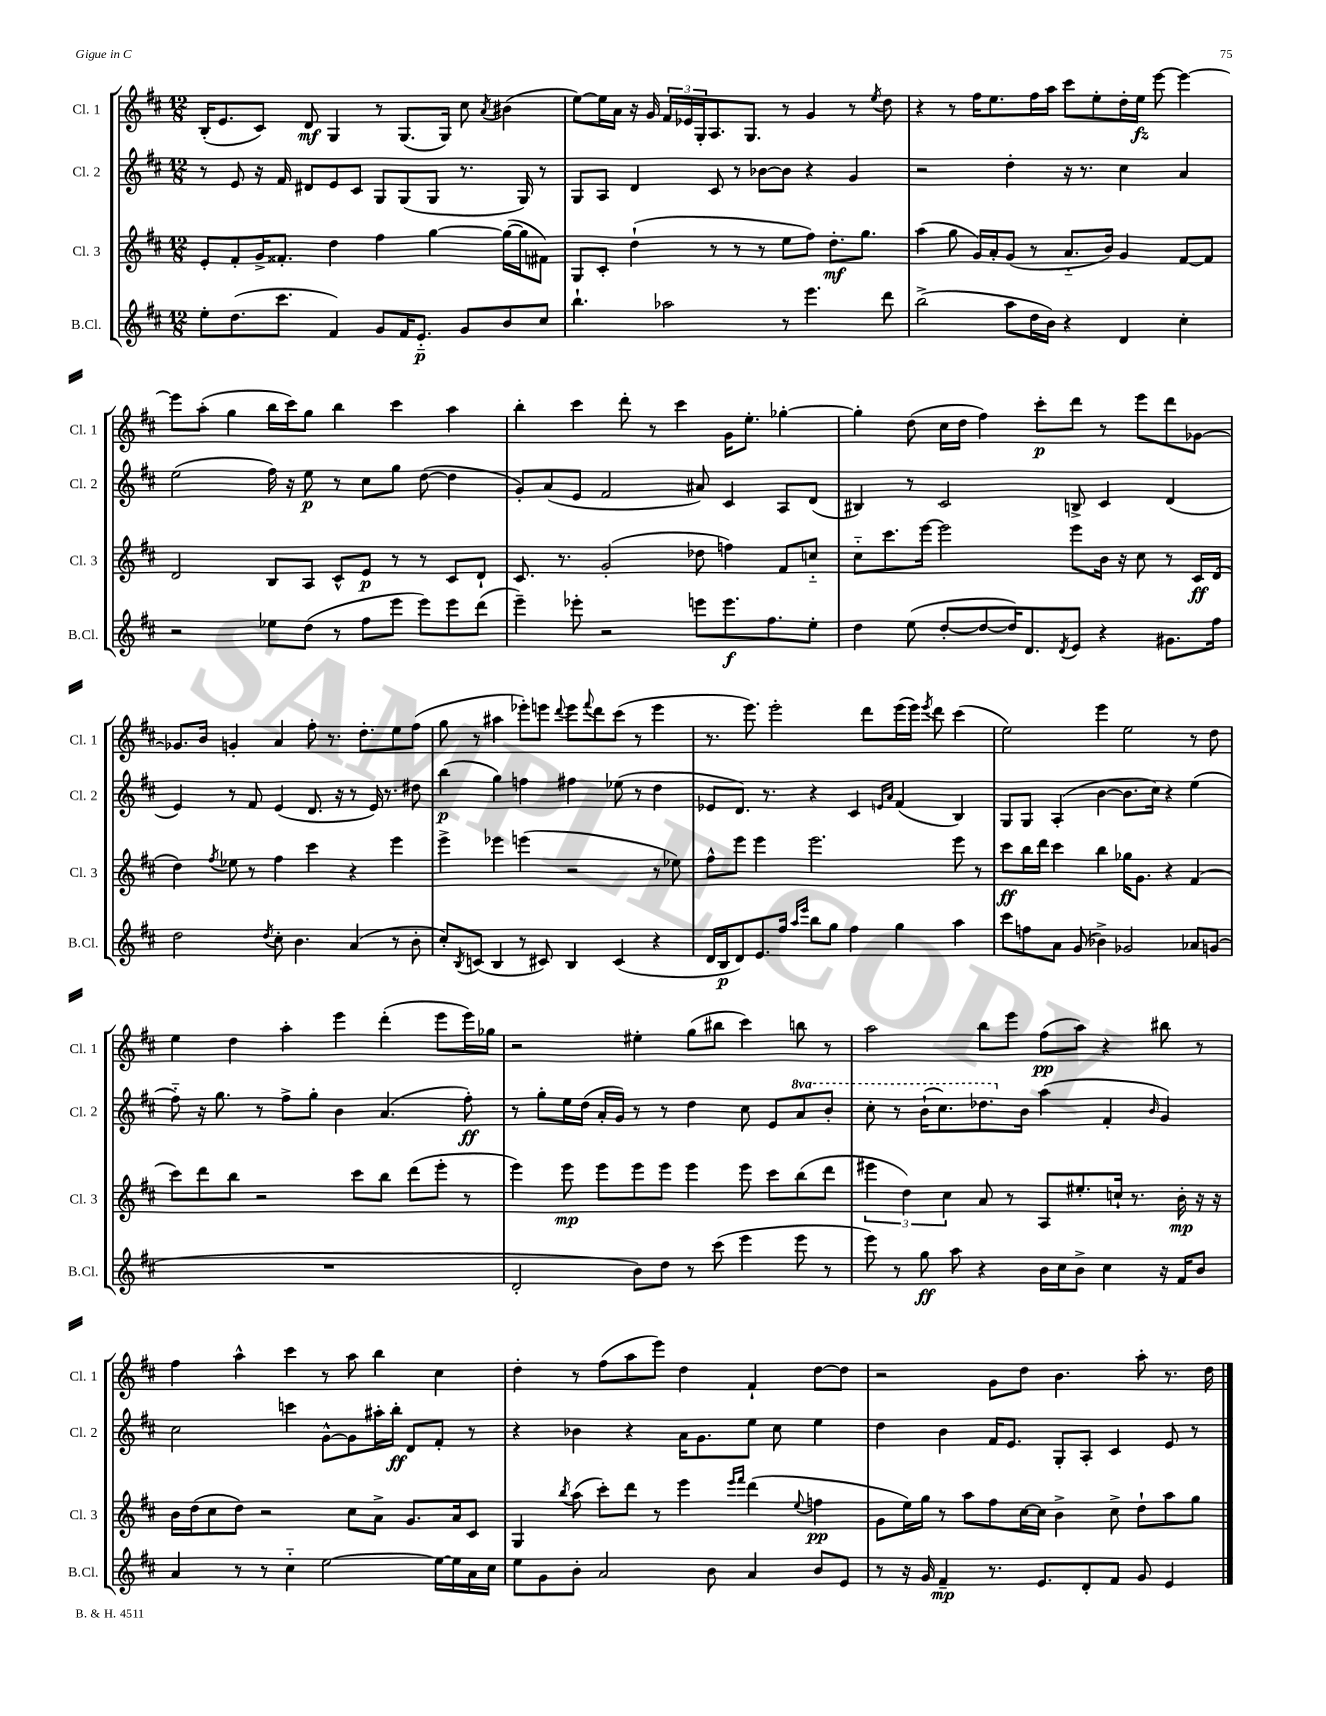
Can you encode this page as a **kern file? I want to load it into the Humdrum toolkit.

**kern	**kern	**kern	**kern
*staff4	*staff3	*staff2	*staff1
*clefG2	*clefG2	*clefG2	*clefG2
*k[f#c#]	*k[f#c#]	*k[f#c#]	*k[f#c#]
*M12/8	*M12/8	*M12/8	*M12/8
8ee'	8e'	8r	(16B'
.	.	.	8.e
(8.dd	8f#'	8e	.
.	16g^	16r	8c#)
8.ccc#	8.f##'	16f#	.
.	.	8d#	8d
4f#)	4dd	8e	4G
.	.	8c#	.
8g	4ff#	8G	8r
16f#	.	(8G	(8.G
8.e'~	.	.	.
.	[4gg	8G	.
.	.	.	16G)
8g	.	8.r	8cc#
.	.	.	8qa
8b	(16gg_	.	(4b#
.	16gg]	16G)	.
8cc#	8f#)	8r	.
=	=	=	=
4.bb`	8G	8G	[8ee)
.	8c#'	8A	16ee]
.	.	.	16a
.	(4dd`	4d	16r
.	.	.	16g
2aa-	.	.	24f#
.	.	.	24e-
.	.	.	24G'
.	8r	8c#	8.A
.	8r	8r	.
.	.	.	8.G
.	8r	[8b-	.
8r	8ee	8b-]	8r
4.eee	8ff#)	4r	4g
.	8.dd'	.	.
.	.	4g	8r
.	8.gg	.	.
.	.	.	8qee
8ddd	.	.	8dd
=	=	=	=
(2bb^	(4aa	2r	4r
.	8gg	.	8r
.	16g)	.	16ff#
.	16a'	.	8.ee
8aa	(8g	4dd'	.
16dd	8r	.	16ff#
16b)	.	.	16aa
4r	8.a'~	16r	8ccc#
.	.	8.r	.
.	.	.	8ee'
.	16b)	.	.
4d	4g	4cc#	16dd'
.	.	.	16ee
.	.	.	[8eee
4cc#'	[8f#	4a	4eee_
.	8f#]	.	.
=	=	=	=
2r	2d	(2ee	8eee]
.	.	.	(8aa'
.	.	.	4gg
8ee-	8B	16ff#)	16bb
.	.	16r	16ccc#)
(8dd	8A	8ee	8gg
8r	8c#^^	8r	4bb
8ff#	8e	8cc#	.
8eee	8r	8gg	4ccc#
8eee)	8r	([8dd	.
8eee	8c#	4dd]	4aa
(8ddd	8d`	.	.
=	=	=	=
4eee~)	8.c#	8g')	4bb'
.	.	(8a	.
.	8.r	.	.
8eee-'	.	8e	4ccc#
2r	(2g'	2f#	.
.	.	.	8ddd'
.	.	.	8r
.	.	.	4ccc#
8eee	8dd-	8a#)	.
8.eee	4ff)	4c#	16g
.	.	.	8.ee'
8.ff#	.	.	.
.	8f#	8A	[4gg-'
8ee'	8cc'~	(8d	.
=	=	=	=
4dd	8cc#'~	4B#)	4gg-']
.	8.ccc#	.	.
(8ee	.	8r	(8dd
.	[16eee	.	.
[8dd'	2eee]	2c#	16cc#
.	.	.	16dd
8dd_	.	.	4ff#)
16dd])	.	.	.
8.d	.	.	.
.	.	.	8ccc#'
8qd	.	.	.
8e	8eee	8B^	8ddd
4r	16b	4c#	8r
.	16r	.	.
.	8cc#	.	8eee
8.g#	8r	(4d	8ddd
.	16c#	.	[8g-
16ff#	(16d	.	.
=	=	=	=
2dd	4dd)	4e)	8.g-]
.	.	.	16b
.	8qff#	.	.
.	8ee-	8r	4g'
.	8r	8f#	.
8qdd	.	.	.
8cc#'	4ff#	(4e	4a
4.b	.	.	.
.	4ccc#	8.d	8ff#'
.	.	.	8.r
.	.	16r	.
(4a	4r	8r	.
.	.	.	8.dd'
.	.	16e)	.
.	.	8.r	.
8r	4eee	.	8ee
8b'	.	8dd#	(8ff#
=	=	=	=
8cc#')	4eee^	(4bb	8gg
8qB	.	.	.
(8c	.	.	8r
4B	4eee-	4gg)	4aa#
8r	(4eee	4ff	8eee-')
8c#)	.	.	8eee
.	.	.	8qqddd
4B	2r	4ff#	8eee
.	.	.	8qqfff#
.	.	.	8ddd
(4c#	.	(8ee-	(8ccc#
.	.	8r	8r
4r	8r	4dd	4eee
.	8ee-)	.	.
=	=	=	=
16d	8ff#^^	8e-	8.r
16B	.	.	.
8d)	8eee	8.d)	.
.	.	.	8.eee)
8.e	4eee	.	.
.	.	8.r	.
.	.	.	2eee'
16ff#	.	.	.
16qqaa	.	.	.
16qqeee	.	.	.
8bb	2.eee	4r	.
8gg	.	.	.
4ff#	.	4c#	.
.	.	.	8ddd
.	.	16qqe	.
.	.	16qqa	.
4gg	.	(4f#	(16eee
.	.	.	16eee)
.	.	.	8qeee
.	.	.	8ddd
4aa	8eee	4B)	(4ccc#
.	8r	.	.
=	=	=	=
8ccc#	8ccc#	8G	2ee)
8ff	16bb	8G	.
.	16ddd	.	.
8a	4ccc#	(4A'	.
(8g	.	.	.
4b-^)	4bb	[4b	4eee
2g-	16gg-	8.b]	2ee
.	8.g	.	.
.	.	16cc#)	.
.	4r	4r	.
8a-	(4f#	(4ee	8r
(8g	.	.	8dd
=	=	=	=
1.r	8ccc#)	8ff#'~)	4ee
.	8ddd	16r	.
.	.	8.gg	.
.	8bb	.	4dd
.	2r	8r	.
.	.	8ff#^	4aa'
.	.	8gg'	.
.	.	4b	4eee
.	8ccc#	.	.
.	8bb	(4.a	(4ddd'
.	(8ddd	.	.
.	8eee'	.	8eee
.	8r	8ff#')	16eee)
.	.	.	16gg-
=	=	=	=
2d'	4eee)	8r	2r
.	.	8gg'	.
.	8eee	16ee	.
.	.	(16dd	.
.	8eee	16a'	.
.	.	16g)	.
8b)	8eee	8r	4ee#'
8dd	8eee	8r	.
8r	4eee	4dd	(8gg
(8ccc#	.	.	8bb#
4eee	8eee	8cc#	4ccc#)
.	8ccc#	8e	.
8eee	(8bb	8aa	8bb
8r	8ddd	8bb'	8r
=	=	=	=
8eee)	6eee#	8ccc#'	2aa
8r	.	8r	.
.	6dd)	.	.
8gg	.	(16bb`	.
.	.	8.ccc#)	.
.	6cc#	.	.
8aa	.	.	.
4r	8a	8.ddd-	8bb
.	8r	.	8eee
.	.	16b	.
16b	8A	(4aa	(8ff#
16cc#	.	.	.
8b^	8.ee#'	.	8aa)
4cc#	.	4f#'	4r
.	16cc`	.	.
.	8.r	.	.
.	.	16qqb	.
16r	.	4g)	8bb#
16f#	16b'	.	.
8b	16r	.	8r
.	16r	.	.
=	=	=	=
4a	16b	2cc#	4ff#
.	(16dd	.	.
.	8cc#	.	.
8r	8dd)	.	4aa^^
8r	2r	.	.
4cc#'~	.	4ccc	4ccc#
[2ee	.	[8g^^	8r
.	8cc#	8g]	8aa
.	8a^	16aa#'	4bb
.	.	16bb'	.
.	8.g	8d	.
16ee_	.	8f#'	4cc#
16ee]	16a	.	.
16a	8c#	8r	.
16cc#	.	.	.
=	=	=	=
8ee	4G	4r	4dd'
8g	.	.	.
.	8qbb	.	.
8b'	(8aa	4b-	8r
2a	8ccc#')	.	(8ff#
.	8ddd	4r	8aa
.	8r	.	8eee)
.	4eee	16a	4dd
.	.	8.g	.
8b	.	.	.
.	16qqeee	.	.
.	16qqfff#	.	.
4a	(4ddd	8ee	4f#`
.	.	8cc#	.
.	8qqee	.	.
8b	4ff	4ee	[8dd
8e	.	.	8dd]
=	=	=	=
8r	8g	4dd	2r
16r	16ee)	.	.
16g	16gg	.	.
4f#~	8r	4b	.
.	8aa	.	.
8.r	8ff#	16f#	8g
.	.	8.e	.
.	[16cc#	.	8dd
8.e	16cc#]	.	.
.	4b^	8G'	4.b
8d'	.	8A'	.
8f#	8cc#^	4c#	.
8g	8dd`	.	8aa'
4e	8aa	8e	8.r
.	8gg	8r	.
.	.	.	16dd
==	==	==	==
*-	*-	*-	*-
